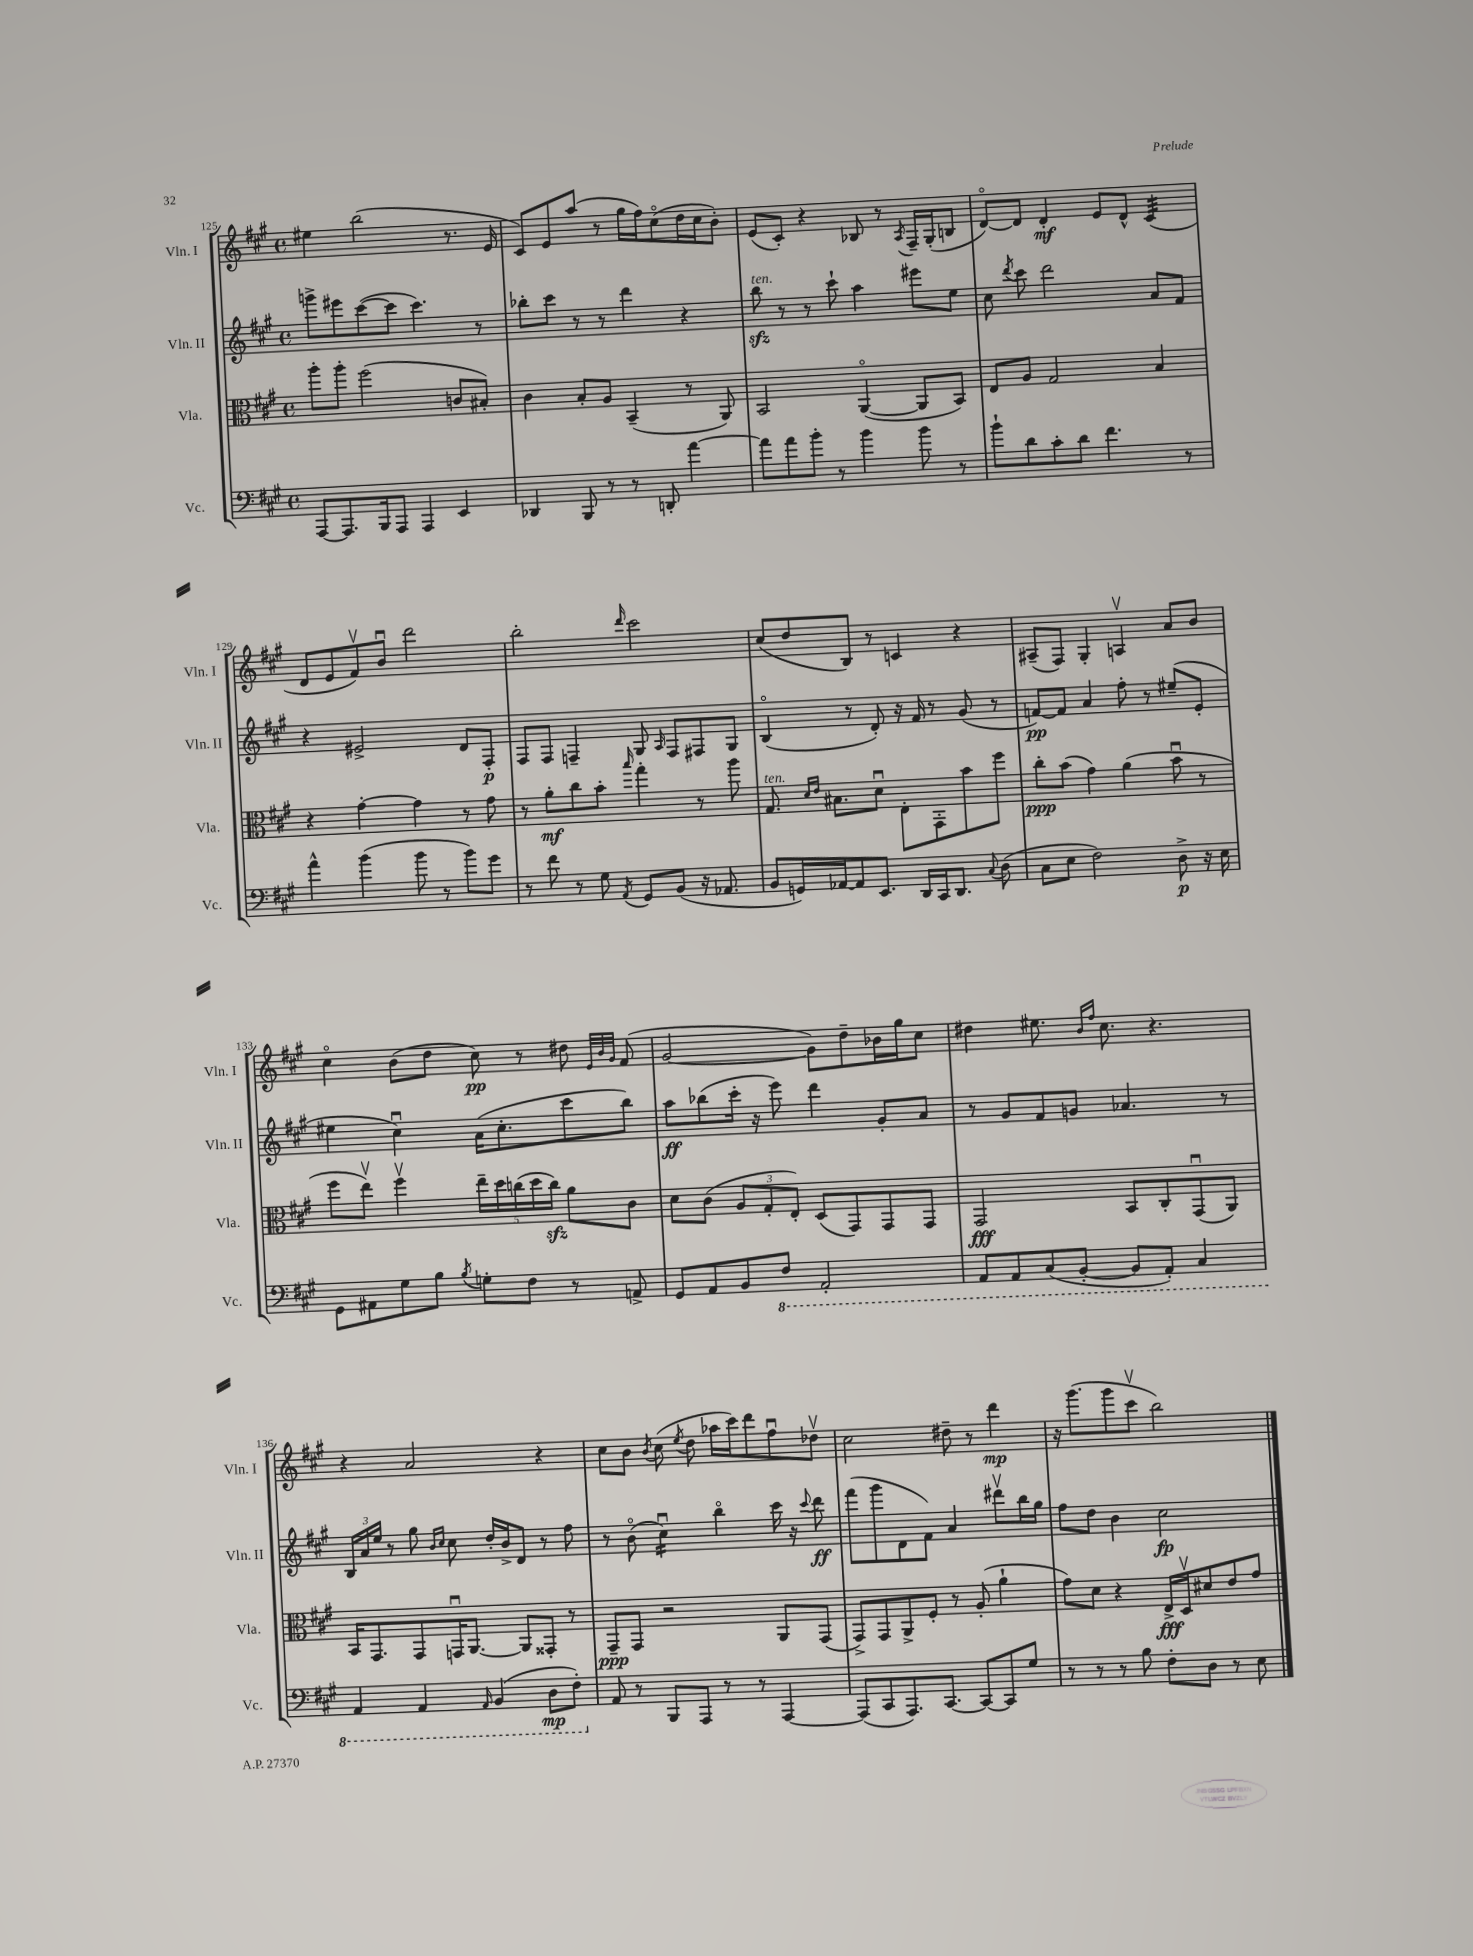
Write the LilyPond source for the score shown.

<<
\new StaffGroup <<
\new Staff = "s0" \with { instrumentName = "Vln. I" shortInstrumentName = "Vln. I" } {
    \clef treble \key a \major \defaultTimeSignature \time 4/4
    \autoBeamOff eis''4 b''2( r8. e'16 |
    cis'8[) e'8 a''8]( r8 gis''16[ fis''16) cis''8\flageolet( d''16 cis''16 b'8]-.) |
    e'8[( cis'8]-.) r4 bes8 r8 \acciaccatura { a8 } fis16[-- gis16-.( b8] |
    d'8[~\flageolet) d'8] d'4-.\mf e'8[ d'8]-^ cis'4:32( |
    d'8[ e'8 fis'8\upbow) b'8]\downbow d'''2 |
    b''2-. \grace { d'''16 } cis'''2 |
    cis''8[( d''8 b8]) r8 c'4 r4 |
    ais8[--( fis8]) gis4-. a4\upbow a'8[ b'8] |
    cis''4\flageolet b'8[( d''8] cis''8\pp) r8 dis''8 \grace { e'32[ b'32 gis'32] } fis'8( |
    gis'2~ gis'8[) d''8-- bes'16 gis''16 cis''8] |
    dis''4 eis''8. \grace { b'16[ fis''16] } cis''8. r4. |
    r4 a'2 r4 |
    cis''8[ b'8] \acciaccatura { b'8 } cis''8( \acciaccatura { e''8 } d''8 aes''16[ cis'''16) d'''8 fis''8\downbow des''8]\upbow |
    cis''2 dis''8-- r8 d'''4\mp |
    r16 gis'''8.[( gis'''8 cis'''8]\upbow b''2) \bar "|." |
}
\new Staff = "s1" \with { instrumentName = "Vln. II" shortInstrumentName = "Vln. II" } {
    \clef treble \key a \major \defaultTimeSignature \time 4/4
    \autoBeamOff g'''8[-> eis'''8 cis'''8~( cis'''8] cis'''4.) r8 |
    bes''8[-. cis'''8] r8 r8 d'''4 r4 |
    b''8\sfz^\markup { \italic "ten." } r8 r8 cis'''8-! a''4 eis'''8[ e''8] |
    cis''8 \acciaccatura { d'''8 } cis'''8 d'''2 a'8[ fis'8] |
    r4 eis'2-> d'8[ fis8]-.\p |
    fis8[ fis8] f4-- gis8 \grace { a16 } f8[ fis8 gis8] |
    b4\flageolet( r8 d'8-.) r16 fis'16 r8 gis'8( r8 |
    f'8[~\pp) f'8] a'4 fis''8-. r8 eis''8[--( e'8]-. |
    eis''4 cis''4\downbow) a'16[( cis''8.-. cis'''8 b''8]) |
    a''8[\ff bes''8( cis'''16]-. r16 e'''8) d'''4 gis'8[-. a'8] |
    r8 gis'8[ fis'8 g'8] aes'4. r8 |
    \tuplet 3/2 { b16[ a'16 e''16] } r8 gis''8 \grace { b'16[ cis''16] } cis''8 d''16[-. b'16-> d'8] r8 fis''8 |
    r8 b'8\flageolet( cis''4:16\downbow) b''4\flageolet cis'''16 r16 \appoggiatura { cis'''8 } d'''8\ff |
    fis'''8[( gis'''8 d'8 fis'8]) a'4 dis'''8[\upbow b''16 gis''16] |
    fis''8[ d''8] b'4 cis''2\fp \bar "|." |
}
\new Staff = "s2" \with { instrumentName = "Vla." shortInstrumentName = "Vla." } {
    \clef alto \key a \major \defaultTimeSignature \time 4/4
    \autoBeamOff a''8[-. a''8]-. fis''2( c'8[ bis8]-.) |
    cis'4 b8[-. a8] b,4--( r8 a,8) |
    b,2 a,4~\flageolet( a,8[ b,8]) |
    e8[ a8] gis2 b4 |
    r4 gis'4~-. gis'4 r8 gis'8 |
    r8 a'8[-.\mf cis''8 b'8]-. \grace { b''16 } gis''4-. r8 a''8 |
    gis8.^\markup { \italic "ten." } \grace { d'16[ e'16] } bis8.[ d'8]\downbow e8[-. gis,8-. b'8 fis''8] |
    cis''8[-.\ppp b'8]( gis'4) a'4( b'8\downbow r8 |
    fis''8[ e''8]\upbow) fis''4\upbow \tuplet 5/4 { e''16[-- d''16 c''16( d''16 c''16]\sfz) } a'8[ cis'8] |
    d'8[ cis'8]( \tuplet 3/2 { a8[ gis8-. e8]-.) } d8[( gis,8) gis,8 gis,8] |
    gis,2\fff b,8[ cis8-. gis,8\downbow( a,8]) |
    b,16[ gis,8. gis,8 g,16\downbow a,8.]~ a,8[ gisis,8]-. r8 |
    gis,8[--\ppp gis,8] r2 a,8[ gis,8]( |
    gis,8[->) gis,8 a,8-> fis8]-. r8 a8-.( a'4-! |
    gis'8[) d'8] r4 e16[->\fff d16\upbow dis'8 e'8 gis'8] \bar "|." |
}
\new Staff = "s3" \with { instrumentName = "Vc." shortInstrumentName = "Vc." } {
    \clef bass \key a \major \defaultTimeSignature \time 4/4
    \autoBeamOff a,,8[~ a,,8. b,,16 a,,8] a,,4 e,4 |
    des,4 b,,8 r8 r8 d,8-. a'4~ |
    a'8[ a'8 b'8]-. r8 b'4 b'8 r8 |
    b'8[-! d'8 cis'8-. d'8] fis'4. r8 |
    a'4-^ b'4( b'8 r8 b'8[) gis'8] |
    r8 fis'8 r8 gis8 \acciaccatura { a,8 } gis,8[ b,8]( r16 aes,8. |
    b,8[ g,16) aes,16~ aes,8 e,8.] d,16[ cis,16 d,8.] \appoggiatura { cis8 } d8( |
    cis8[ e8] fis2) d8->\p r16 e16 |
    gis,8[ ais,8 gis8 b8] \acciaccatura { b8 } g8[-. fis8] r8 a,8-> |
    gis,8[ a,8 b,8 \ottava #-1 fis,8] a,,2-. |
    a,,8[ a,,8 cis,8( b,,8]~-. b,,8[ a,,8]-.) cis,4 |
    a,,4 a,,4 \grace { a,,16 } b,,4( d,8[\mp fis,8]-.) \ottava #0 |
    a,8 r8 b,,8[ a,,8] r8 r8 a,,4~ |
    a,,8[( cis,8 a,,8.) cis,8.]~ cis,8[~ cis,8 gis8] |
    r8 r8 r8 b8 fis8[-. d8] r8 e8 \bar "|." |
}
>>
>>
\layout { \context { \Score currentBarNumber = #125 } }
